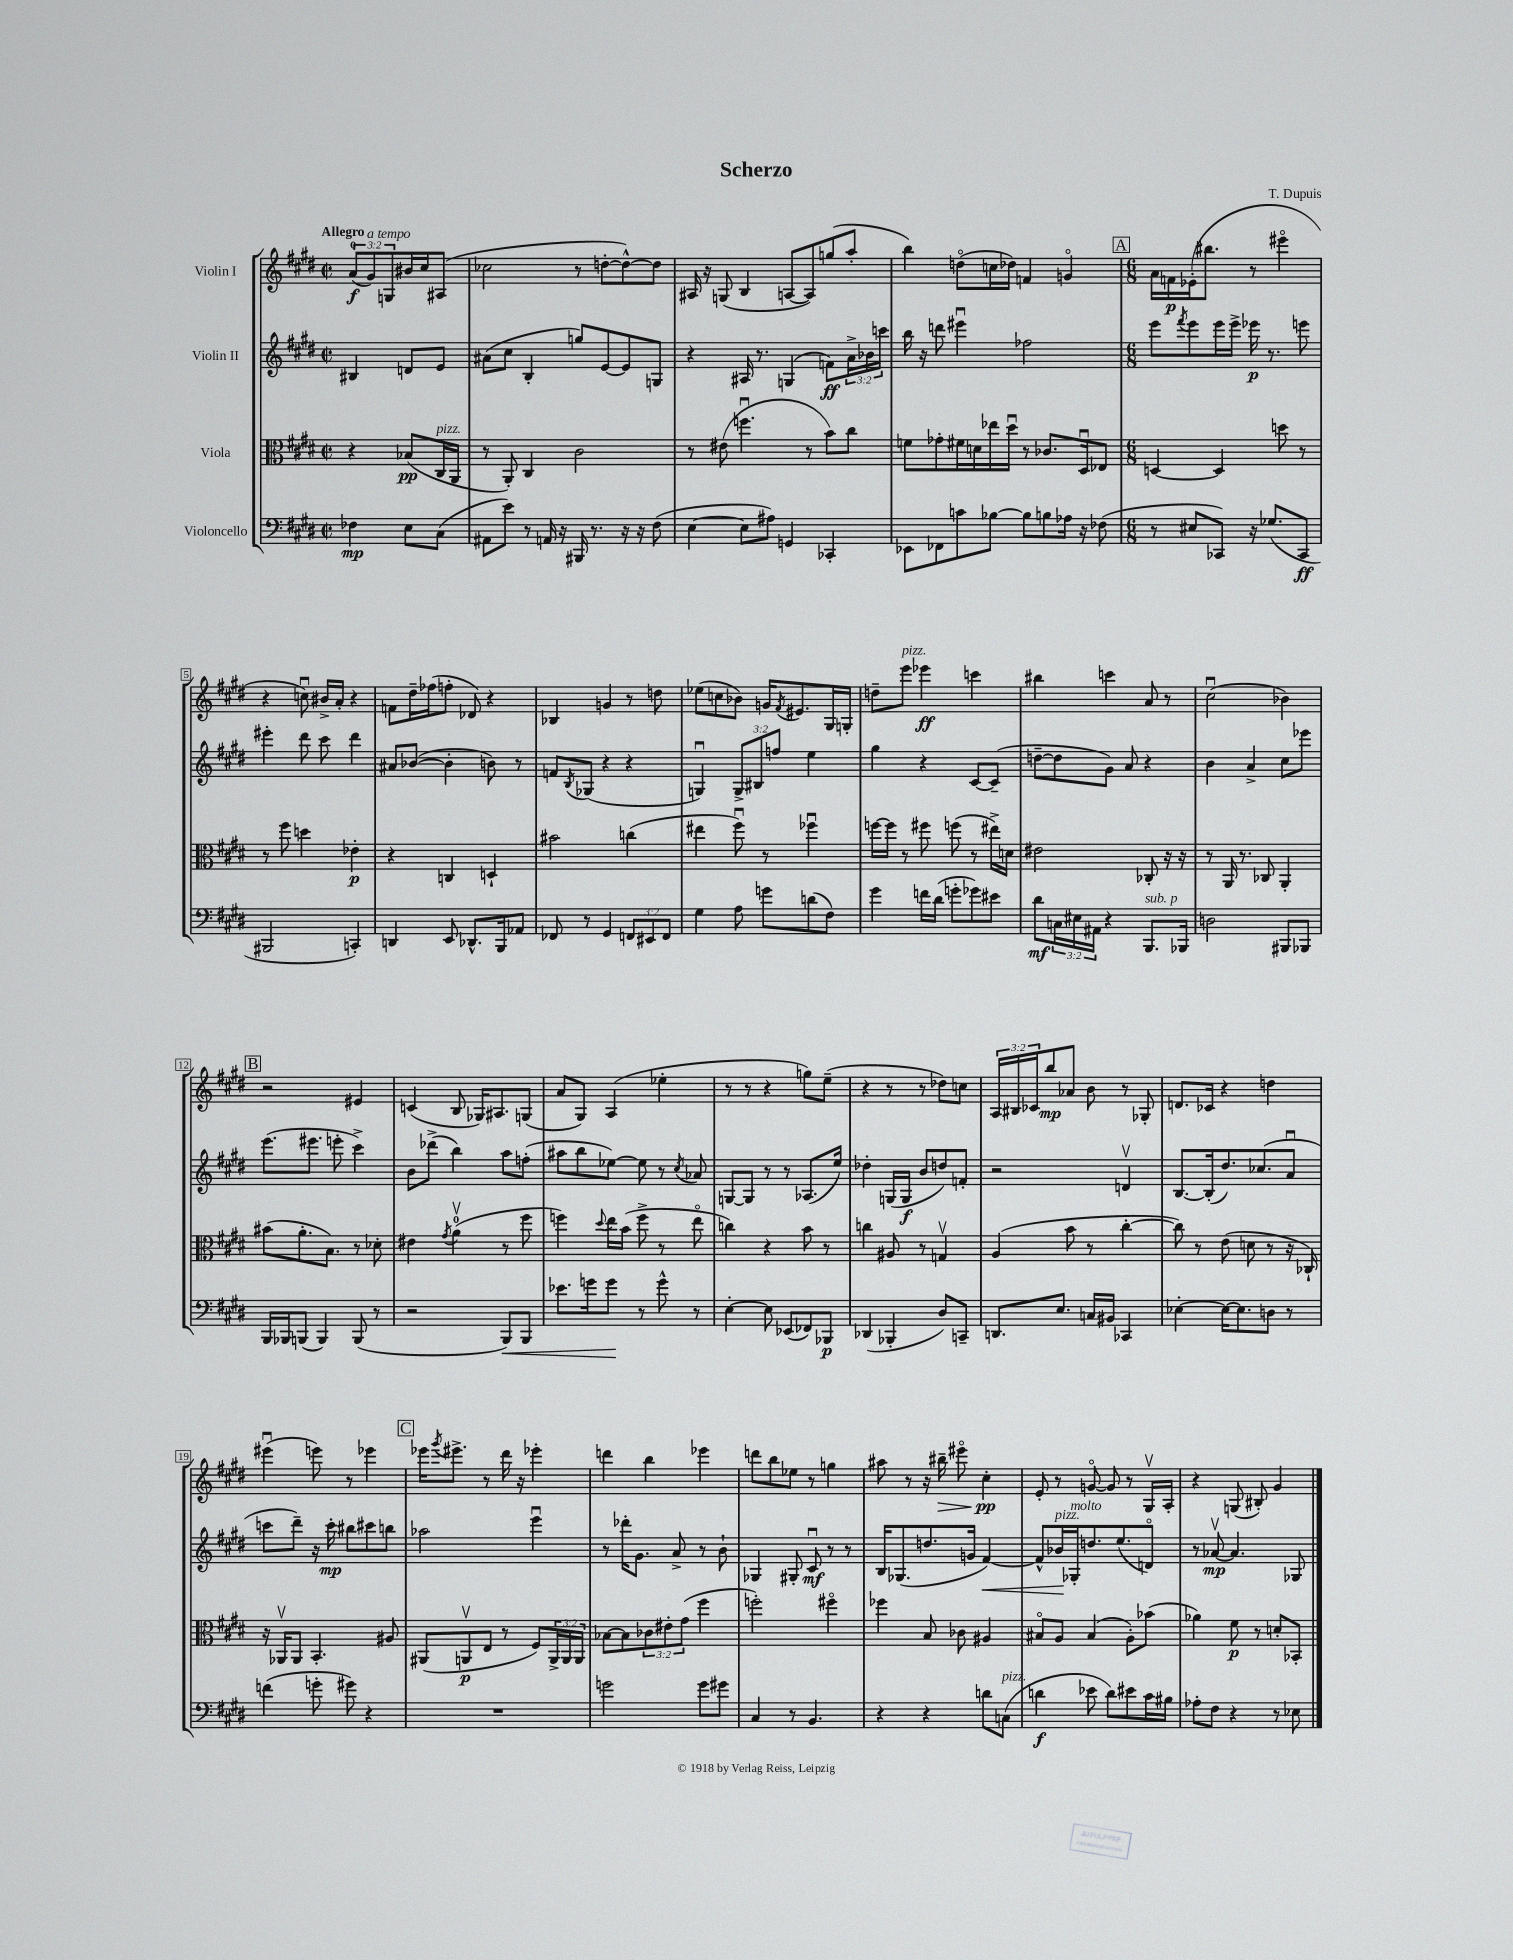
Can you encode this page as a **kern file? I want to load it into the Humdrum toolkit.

**kern	**kern	**kern	**kern
*staff4	*staff3	*staff2	*staff1
*clefF4	*clefC3	*clefG2	*clefG2
*k[f#c#g#d#]	*k[f#c#g#d#]	*k[f#c#g#d#]	*k[f#c#g#d#]
*M2/2	*M2/2	*M2/2	*M2/2
*met(c|)	*met(c|)	*met(c|)	*met(c|)
4F-	4r	4B#	(12a
.	.	.	12g#)
.	.	.	12G
8E	(8B-	8d	16b#
.	.	.	16cc#
(8C#	16C#	8e	(8A#
.	16AA	.	.
=	=	=	=
8AA#	8r	(8a#	2cc-
8e)	8AA')	8cc#	.
8r	4C#	4B'	.
16AA	.	.	.
16r	.	.	.
16BBB#	2c#	8gg)	8r
8.r	.	.	.
.	.	[8e	[8dd'
16r	.	8e]	8dd^^_)
16r	.	.	.
(8F#	.	8G	8dd]
=	=	=	=
[4E	8r	4r	16A#
.	.	.	16r
.	(8e#	.	(8G
8E]	4.ffu	16A#	4B
.	.	8.r	.
8A#)	.	.	.
4GG	.	(4G	[8A
.	8r	.	8A])
4CC-'	8b)	8f)	(8gg
.	8cc#	24a^	8aa'
.	.	24b-	.
.	.	24ccc	.
=	=	=	=
8EE-	8f	16bb	4bb)
.	.	16r	.
8FF-	8g-'	8ddd	.
8c	16f#	4eee#u	(8ddo
.	16d	.	.
[8B-	16ee-	.	16cc
.	16dd#u	.	16dd-)
8B-]	8r	2ff-	4f
8B	8.c-	.	.
16A-	.	.	4go
16r	16D#u	.	.
(8F-	8E-	.	.
=	=	=	=
*M6/8	*M6/8	*M6/8	*M6/8
8r	[4D	8eee	16a
.	.	.	16f
.	.	8qfff#	.
8E#	.	8eee	(16e-'
.	.	.	8.bb#
8CC-)	4D]	16eee	.
.	.	16eee^	.
16r	.	16eee-	8r
(8.G-	.	8.r	.
.	8dd	.	4eee#o
8CC-	8r	8eee	.
=	=	=	=
2BBB#	8r	4eee#'	4r
.	8ff#	.	.
.	4dd	8ddd#	8ccu)
.	.	8ccc#	16b#^
.	.	.	16a'
4CC')	4e-'	4ddd#	4r
=	=	=	=
4DD	4r	8a#	8f
.	.	([8b-	16dd#~
.	.	.	(16ff-
8EE	4C	4b-']	8ff'
8.DD-^^	.	.	8d-)
.	4D`	8b)	4r
16BBB	.	.	.
8AA-	.	8r	.
=	=	=	=
8FF-	2b#	8f	4B-
.	.	8qB	.
8r	.	(8G-	.
4GG#	.	4r	4g
12FF	(4cc	4r	8r
12EE#	.	.	.
.	.	.	8dd
12FF	.	.	.
=	=	=	=
4G#	4ee#	4Gu)	(8ee-
.	.	.	8cc
8A	8ff#u)	12G^	8b-)
.	.	12B#	.
8g	8r	.	16g
.	.	12ff	.
.	.	.	8qf#
.	.	.	8.e#
(8d	4ff-u	4ee	.
8F#)	.	.	16G#
.	.	.	16G'
=	=	=	=
4g#	[16ff	4gg#	8dd~
.	16ff]	.	.
.	8r	.	8eee
16f	8ff#	4r	4eee-
(16d#	.	.	.
8g'	(8ff	.	.
8g-)	8r	[8c#	4ccc
8e#	16ee#^)	(8c#~]	.
.	16d	.	.
=	=	=	=
8d#	2e#	[8dd~	4bb#
24C	.	8dd]	.
24E#	.	.	.
24AA#	.	.	.
4r	.	8g#)	4ccc
.	.	8a	.
8.BBB	8C-'	4r	8a
.	16r	.	8r
16BBB-	16r	.	.
=	=	=	=
2D	8r	4b	(2cc#u
.	16AA	.	.
.	8.r	.	.
.	.	4a^	.
.	8C-	.	.
8BBB#	4AA'	8cc#	4b-)
8BBB-	.	8eee-	.
=	=	=	=
16BBB	(8b#	(8.eee	2r
16BBB-	.	.	.
(8BBB	8.a'	.	.
.	.	8.eee#	.
4BBB)	.	.	.
.	8.B)	.	.
.	.	8eee'	.
(8BBB	8r	4ccc#^)	4e#
8r	8d-'	.	.
=	=	=	=
2r	4e#	8b	(4c
.	.	(8ddd-^	.
.	8qg#	.	.
.	(4av	4bb)	8B
.	.	.	16G-)
.	.	.	8.A#
8BBB)	8r	8aa	.
8BBB	8ff#	(8ff'	(8G
=	=	=	=
8.e-	4ff)	8aa#	8a
.	.	8bb	8G#)
16g	.	.	.
.	8qqdd#	.	.
8g	16ee	[8ee-)	(4A
.	(16b	.	.
8r	8ff^	8ee-]	.
8g^^	8r	8r	4ee-'
.	.	8qcc#	.
8r	8eeo	8a-	.
=	=	=	=
[4E'	4cc)	[8G	8r
.	.	8G]	8r
8E]	4r	8r	4r
(8EE-	.	8r	.
8FF-)	8b	(8.A-	8gg)
8BBB-	8r	.	(8ee~
.	.	16ee)	.
=	=	=	=
(4DD-	4cc	4dd-'	4r
4BBB-'	8A#	(16G	8r
.	.	16G	.
.	8r	8b	8r
8D#)	4Gv	8dd)	8dd-)
8CC~	.	8f'	8cc
=	=	=	=
8.DD	(4A	2r	24A
.	.	.	24B#
.	.	.	24c-
.	.	.	8bb
8.E	.	.	.
.	8b	.	8a-
16C	8r	.	8b
16BB#	.	.	.
4CC-	[4cc#'	4dv	8r
.	.	.	8G-'
=	=	=	=
[4E-'	8cc#])	[8.B	8.d
.	8r	.	.
.	.	(16B']	16c-
16E-_	(8e	8.dd#)	4r
8.E-]	.	.	.
.	8d	.	.
.	.	(8.cc-	.
8D	8r	.	4dd
8r	16r	8au	.
.	16C-`)	.	.
=	=	=	=
(4f	16r	8ccc	(4eee#u
.	16AA-v	.	.
.	8AA-	8ddd#~)	.
8g'	4.BB'	16r	8eee)
.	.	16ccc'	.
8g#)	.	8bb#	8r
4r	.	8ccc#	4eee-
.	8A#	8bb	.
=	=	=	=
2.r	(8AA#	2aa-	16eee-
.	.	.	8qggg#
.	.	.	8.eee#^
.	8AAv	.	.
.	8E	.	8r
.	8r	.	16ddd#
.	.	.	16r
.	8F#)	4eeeu	4eee-'
.	24AA^	.	.
.	24AA	.	.
.	24AA	.	.
=	=	=	=
2g	[8B-	8r	4ddd
.	8B-]	16ddd-'	.
.	.	8.g#	.
.	12c-	.	4bb
.	12e#'	.	.
.	.	8a^	.
.	(12g#	.	.
8g	4ff#	8r	4eee-
8g#	.	8b`	.
=	=	=	=
4C#	2ff')	4G-	8ddd
.	.	.	8bb
8r	.	8G#'	8ee-
4.BB	.	8c#u	8r
.	4ff#o	8r	4gg
.	.	8r	.
=	=	=	=
4r	4ff-	16B	8aa#
.	.	(8.G-	.
.	.	.	8r
4r	8B	8.dd	16r
.	.	.	16bb#~
.	8c-	.	8eee#o
.	.	16g	.
8d	4A#	[4f#)	4cc#'
(8C	.	.	.
=	=	=	=
4d	8B#o	8f#^^]	8e'
.	8A	16b-	8r
.	.	16G-'	.
8e-	(4B#	8.dd	[8go
8d)	.	.	8g]
.	.	(8.ee	.
8e#	8A')	.	8r
16c#	(8b-	8do)	16G#v
16B#	.	.	16A'
=	=	=	=
8A-'	4a-)	8r	4r
8F#	.	[8a-v	.
4r	8f#	4.a-]	(8G
.	8r	.	8B#')
8r	8d'	.	4g#
8E-	8BB-'	8G-	.
==	==	==	==
*-	*-	*-	*-
